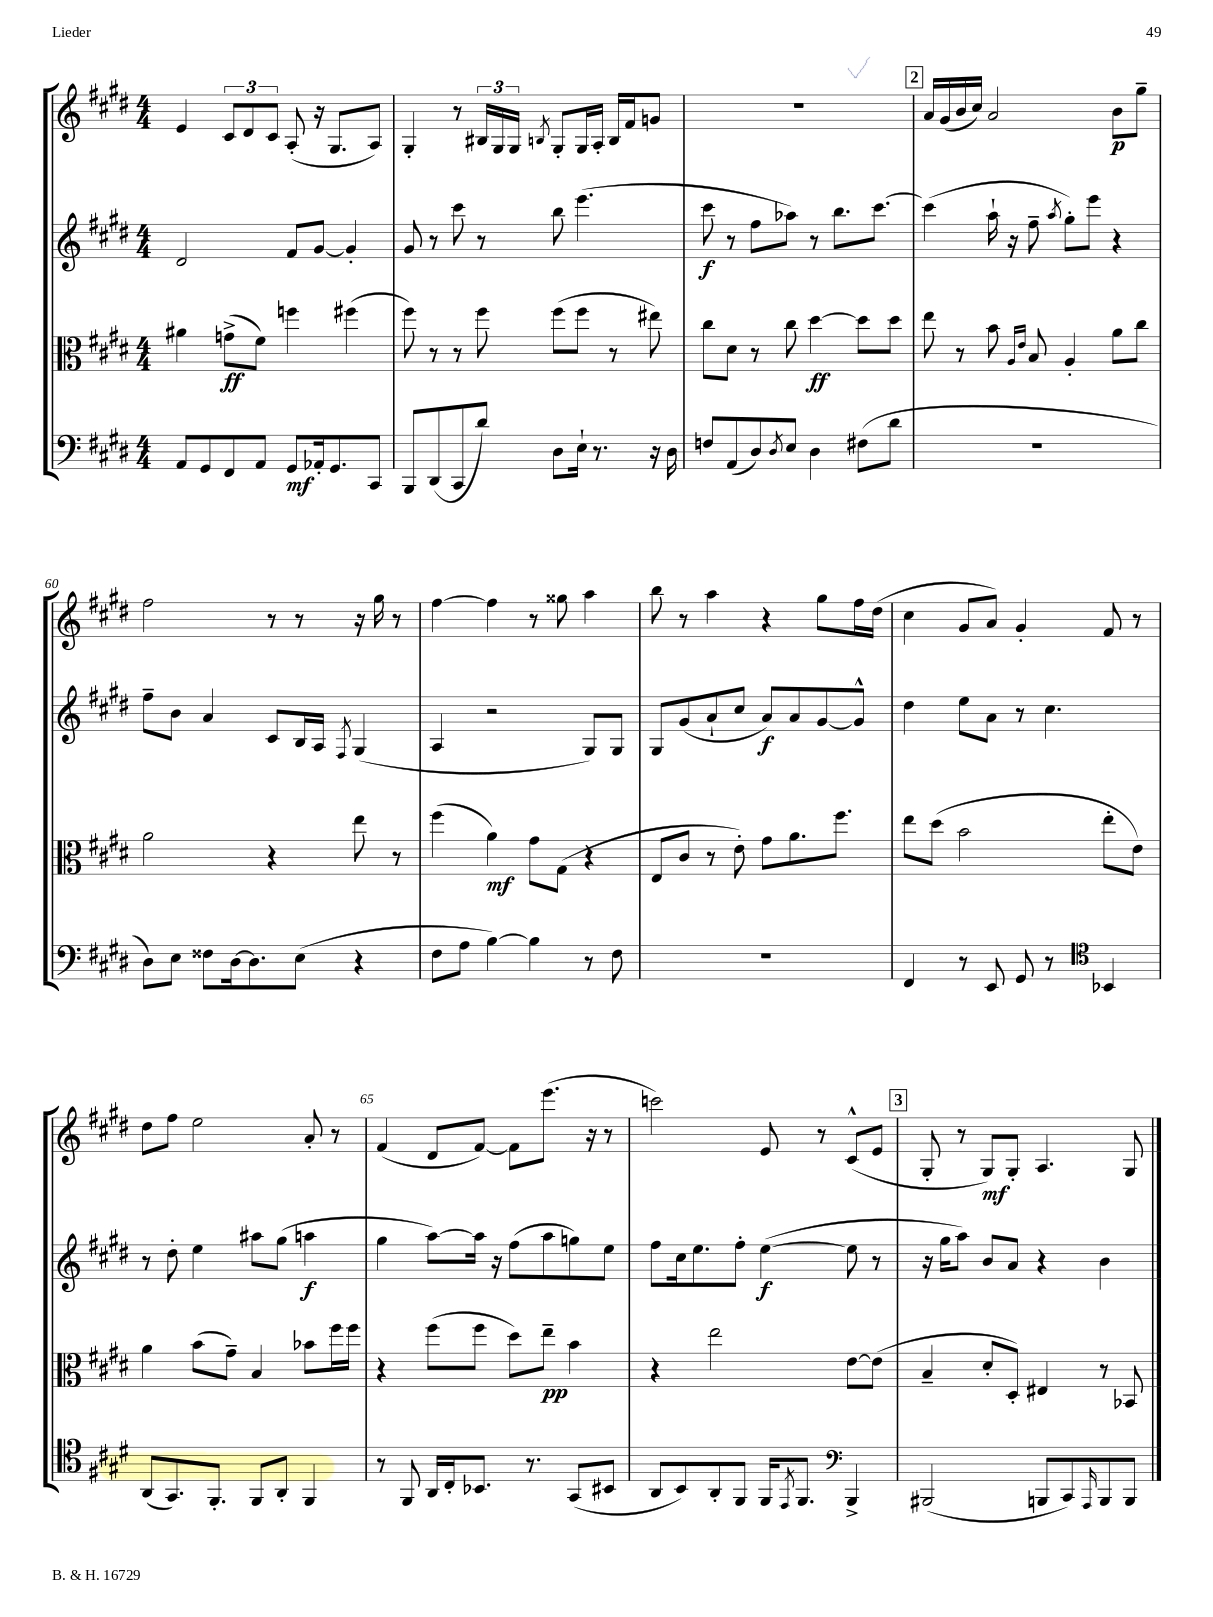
<<
\new StaffGroup <<
\new Staff = "s0" {
    \clef treble \key e \major \numericTimeSignature \time 4/4
    e'4 \tuplet 3/2 { cis'8 dis'8 cis'8 } a8-.( r16 gis8. a8) |
    gis4-. r8 \tuplet 3/2 { bis16 gis16 gis16 } \acciaccatura { b8 } gis8-. gis16 a16-. b16 fis'16 g'8 |
    R1 |
    \mark \markup { \box "2" } a'16 gis'16( b'16 cis''16) a'2 b'8\p gis''8-- |
    fis''2 r8 r8 r16 gis''16 r8 |
    fis''4~ fis''4 r8 gisis''8 a''4 |
    b''8 r8 a''4 r4 gis''8 fis''16 dis''16( |
    cis''4 gis'8 a'8) gis'4-. fis'8 r8 |
    dis''8 fis''8 e''2 a'8-. r8 |
    fis'4( dis'8 fis'8~) fis'8 e'''8.( r16 r8 |
    c'''2) e'8 r8 cis'8-^( e'8 |
    \mark \markup { \box "3" } gis8-. r8 gis8\mf) gis8-. a4. gis8 \bar "|." |
}
\new Staff = "s1" {
    \clef treble \key e \major \numericTimeSignature \time 4/4
    dis'2 fis'8 gis'8~ gis'4-. |
    gis'8 r8 cis'''8 r8 b''8 e'''4.( |
    cis'''8\f r8 fis''8 aes''8) r8 b''8. cis'''8.~ |
    \mark \markup { \box "2" } cis'''4( a''16-! r16 fis''8-- \acciaccatura { a''8 } gis''8-.) e'''8 r4 |
    fis''8-- b'8 a'4 cis'8 b16 a16 \acciaccatura { fis8 } gis4( |
    a4 r2 gis8) gis8 |
    gis8 gis'8( a'8-! cis''8 a'8\f) a'8 gis'8~ gis'8-^ |
    dis''4 e''8 a'8 r8 cis''4. |
    r8 dis''8-. e''4 ais''8 gis''8( a''4\f |
    gis''4 a''8~) a''16 r16 fis''8( a''8 g''8) e''8 |
    fis''8 cis''16 e''8. fis''8-. e''4~\f( e''8 r8 |
    \mark \markup { \box "3" } r16 gis''16 a''8) b'8 a'8 r4 b'4 \bar "|." |
}
\new Staff = "s2" {
    \clef alto \key e \major \numericTimeSignature \time 4/4
    ais'4 g'8->\ff( fis'8) f''4 fis''4( |
    fis''8) r8 r8 fis''8 fis''8( fis''8 r8 eis''8) |
    cis''8 dis'8 r8 cis''8 dis''4~\ff dis''8 dis''8 |
    \mark \markup { \box "2" } e''8 r8 b'8 \grace { a16 e'16 } b8 a4-. a'8 cis''8 |
    a'2 r4 e''8 r8 |
    fis''4( a'4\mf) gis'8 gis8( r4 |
    e8 cis'8 r8 e'8-.) gis'8 a'8. fis''8. |
    e''8 dis''8( b'2 e''8-. e'8) |
    a'4 b'8( gis'8--) b4 bes'8 fis''16 fis''16 |
    r4 fis''8( fis''8 dis''8) e''8--\pp b'4 |
    r4 e''2 e'8~ e'8( |
    \mark \markup { \box "3" } b4-- dis'8-. dis8-.) eis4 r8 bes,8 \bar "|." |
}
\new Staff = "s3" {
    \clef bass \key e \major \numericTimeSignature \time 4/4
    a,8 gis,8 fis,8 a,8 gis,8\mf aes,16-. gis,8. cis,8 |
    b,,8 dis,8( cis,8 dis'8) dis8 e16-! r8. r16 dis16 |
    f8 a,8( dis8) \acciaccatura { dis8 } e8 dis4 fis8( dis'8 |
    \mark \markup { \box "2" } R1 |
    dis8) e8 fisis8 dis16~ dis8. e8( r4 |
    fis8 a8 b4~) b4 r8 fis8 |
    r1 |
    fis,4 r8 e,8 gis,8 r8 \clef tenor bes,4 |
    a,8( gis,8.) fis,8.-. fis,8 a,8-. fis,4 |
    r8 fis,8 a,16 cis16-. bes,8. r8. gis,8( bis,8 |
    a,8 b,8) a,8-. fis,8 fis,16 \acciaccatura { e,8 } fis,8. \clef bass b,,4-> |
    \mark \markup { \box "3" } bis,,2( b,,8 cis,8) \grace { a,,16 } b,,8 b,,8 \bar "|." |
}
>>
>>
\layout { \context { \Score currentBarNumber = #56 \override BarNumber.break-visibility = ##(#f #t #t) barNumberVisibility = #(every-nth-bar-number-visible 5) } }
